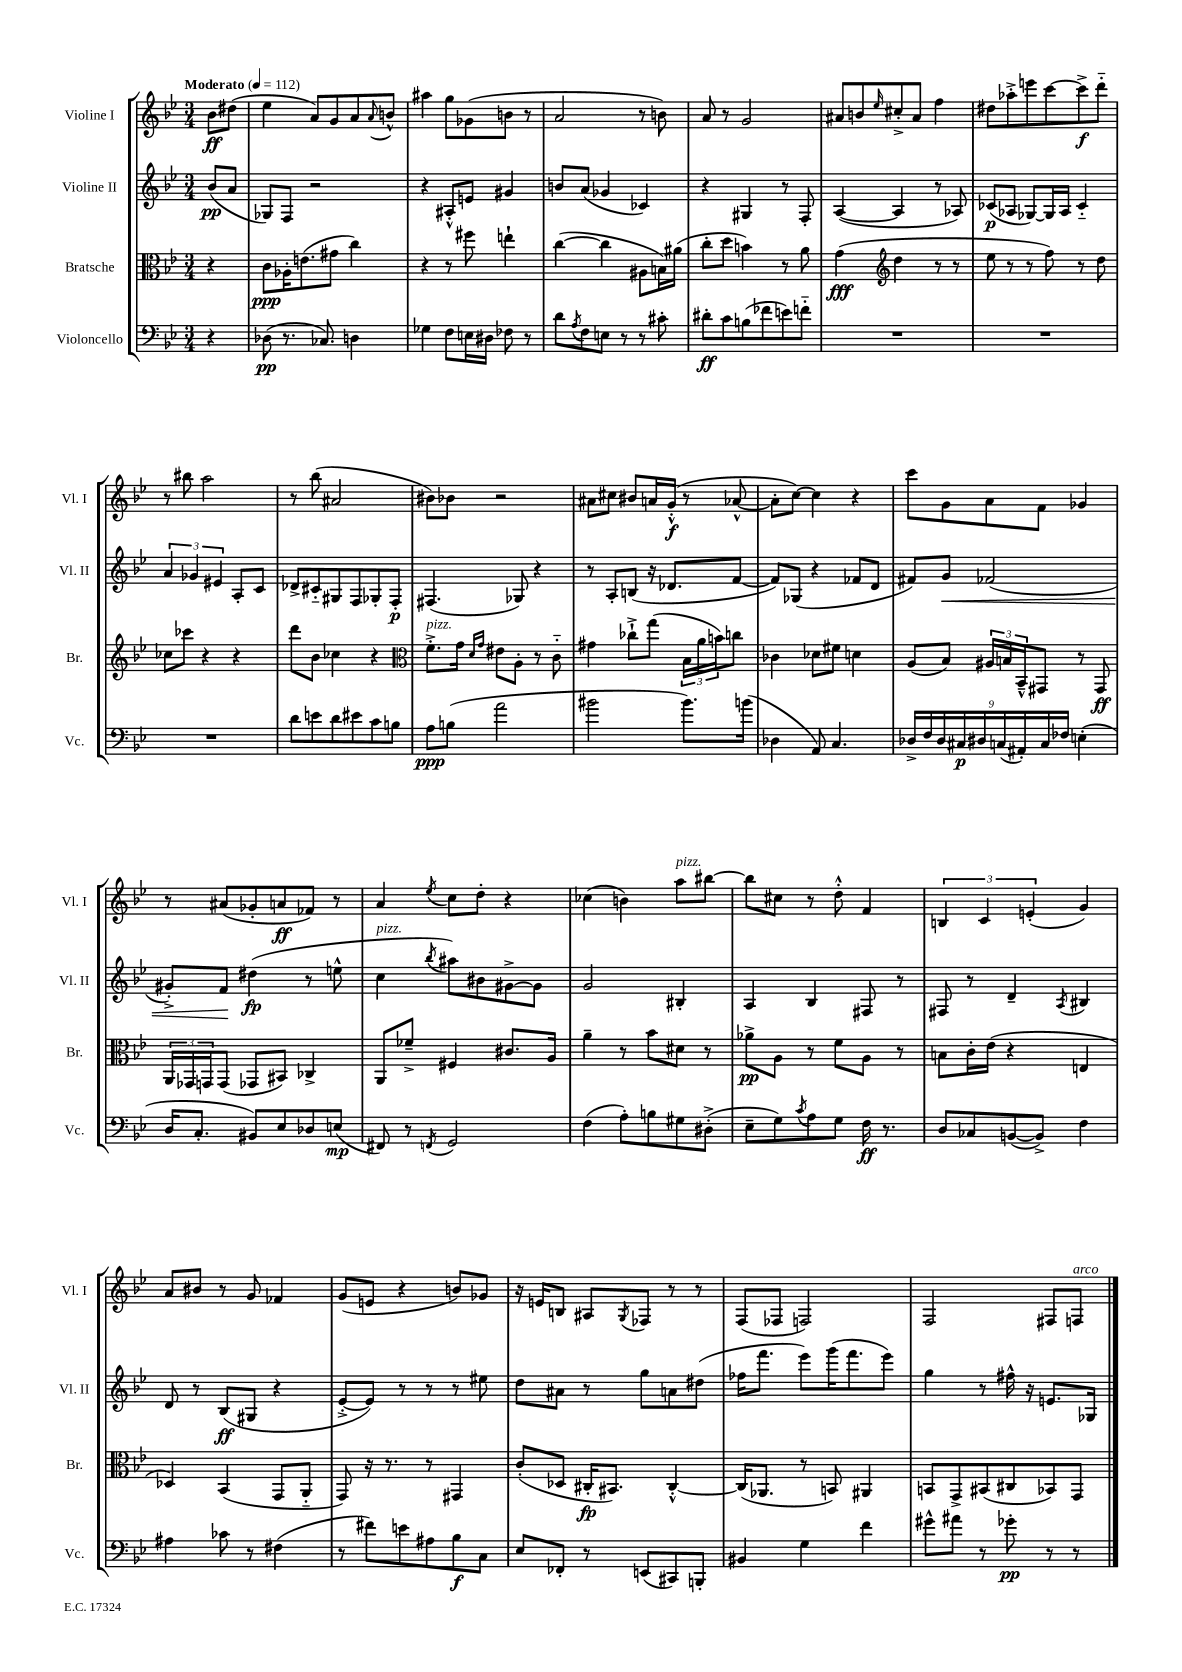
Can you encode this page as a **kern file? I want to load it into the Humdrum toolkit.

**kern	**kern	**kern	**kern
*staff4	*staff3	*staff2	*staff1
*clefF4	*clefC3	*clefG2	*clefG2
*k[b-e-]	*k[b-e-]	*k[b-e-]	*k[b-e-]
*M3/4	*M3/4	*M3/4	*M3/4
*MM112	*MM112	*MM112	*MM112
4r	4r	(8b-/L	8b-\L
.	.	8a/J	(8dd#\J
=	=	=	=
(8D-\	8c\L	8G-/L)	4ee-\
8.r	16A-'\K	8F/J	.
.	(8.e\	.	.
.	.	2r	8a/L)
8.C-/)	.	.	.
.	8g#\J	.	8g/
4D\	4cc\)	.	8a/
.	.	.	8qqa/
.	.	.	8b^^/J
=	=	=	=
4G-\	4r	4r	4aa#\
8F\L	8r	8A#'^^/L	8gg\L
16E\L	8ff#\	8e/J	(8g-\
16D#\JJ	.	.	.
8F-\	4ee`\	4g#/	8b\J
8r	.	.	8r
=	=	=	=
8d\L	([4cc\	8b/L	2a/
8qA/	.	.	.
8F\	.	(8a/J	.
8E\J	4cc\]	4g-/	.
8r	.	.	.
8r	8A#\L	4c-/)	8r
8c#'\	16B\L)	.	8b\)
.	(16a#\JJ	.	.
=	=	=	=
8d#'\L	8cc'\L	4r	8a/
8c\	8dd\J	.	8r
(8B\	4b\)	4G#/	2g/
8f-\	.	.	.
8e\)	8r	8r	.
8f'~\J	8a\	8F'/	.
=	=	=	=
2.r	(4g\	([4A/	8a#/L
.	.	.	8b/
*	*clefG2	*	*
.	.	.	16qqee-/
.	4dd\	4A/]	8cc#'^/
.	.	.	8a#/J
.	8r	8r	4ff\
.	8r	8A-/)	.
=	=	=	=
2.r	8ee-\	(8c-/L	8dd#\L
.	8r	8A-/J	8aa-'^\
.	8r	[8G-/L)	8eee\
.	8ff\)	16G-/]L	[8ccc\
.	.	16A-/JJ	.
.	8r	4c-'~/	8ccc^\]
.	8dd\	.	8ddd'~\J
=	=	=	=
2.r	8cc-\L	6a/	8r
.	8ccc-\J	.	8bb#\
.	.	6g-/	.
.	4r	.	2aa\
.	.	6e#/	.
.	4r	8A'/L	.
.	.	8c/J	.
=	=	=	=
8d\L	8ddd\L	8d-^/L	8r
8e\	8b-\J	8c#'~/	(8bb-\
8d\	4cc-\	8G#/	2a#/
8e#\	.	8F/	.
8c\	4r	8G-'/	.
8B\J	.	8F'/J	.
=	=	=	=
*	*clefC3	*	*
8A\L	8.f'^\L	(4.F#/	8b#\L)
(8B\J	.	.	8b-\J
.	16g\Jk	.	.
.	16qqd/LL	.	.
.	16qqg/JJ	.	.
2a\	8e#\L	.	2r
.	8A'\J	8G-/)	.
.	8r	4r	.
.	8c'~\	.	.
=	=	=	=
2b#\	4g#\	8r	8a#\L
.	.	8A'/L	8cc#\J
.	8cc-`^\L	(8B/J	8b#/L
.	(8gg\J	16r	16a/L
.	.	8.d-/L	(16g'^^/JJ
8.b#\L)	24B-\LL	.	8r
.	24a\	.	.
.	24b\J)	.	.
.	8cc\J	[8f/J	[8a-^^/
(16b\Jk	.	.	.
=	=	=	=
4D-\	4c-\	8f/]L)	8a-'\]L
.	.	(8G-/J	[8cc\J)
8AA/)	8d-\L	4r	4cc\]
4.C/	8f#\J	.	.
.	4d\	8f-/L	4r
.	.	8d/J	.
=	=	=	=
18D-^/LL	(8A/L	8f#/L)	8ccc\L
18F/	.	.	.
18D-/	.	.	.
.	8B-/J)	8g/J	8g\
18C#/	.	.	.
18D#/	.	.	.
.	24A#/LL	(2f-/	8a\
(18C/	.	.	.
.	24B/	.	.
18AA#'/)	24BB-~^^/J	.	.
.	8GG#/J	.	8f\J
18C/	.	.	.
18F-/JJ	.	.	.
(4E'\	8r	.	4g-/
.	8GG#/	.	.
=	=	=	=
16D/LK	24AA/LL	8g#'^/L)	8r
.	24GG-/	.	.
8.C'/J	.	.	.
.	24GG/J	.	.
.	(8GG/J	8f/J	(8a#/L
8BB#/L)	8GG-/L	(4dd#\	8g-'/
8E-/	8BB#/J)	.	8a/
8D-/	4C-^/	8r	8f-/J)
(8E/J	.	8ee^^\	8r
=	=	=	=
8FF#/)	8AA/L	4cc\	4a/
8r	8f-~^/J	.	.
8qFF/	.	8qbb-/	8qee-/
2GG/	4F#/	8aa#\L)	8cc\L
.	.	8b#\	8dd'\J
.	8.c#/L	[8g#^\	4r
.	.	8g#\]J	.
.	16A/Jk	.	.
=	=	=	=
(4F\	4a~\	2g/	(4cc-\
8A'\L)	8r	.	4b\)
8B\	8b-\L	.	.
8G#\	8d#\J	4B#'/	8aa\L
(8D#'^\J	8r	.	[8bb#\J
=	=	=	=
8E-~\L	8a-^\L	4A/	8bb#\]L
8G\)	8A\J	.	8cc#\J
8qc/	.	.	.
8A\	8r	4B-/	8r
8G\J	8f\L	.	8dd'^^\
16F\	8A\J	8F#/	4f/
8.r	.	.	.
.	8r	8r	.
=	=	=	=
8D/L	8B\L	8F#/	6B/
8C-/	16c'\L	8r	.
.	.	.	6c/
.	(16e-\JJ	.	.
([8BB/	4r	4d~/	.
.	.	.	(6e'/
8BB^/]J)	.	.	.
.	.	8qA/	.
4F\	4E/	4B#/	4g/)
=	=	=	=
4A#\	4D-/)	8d/	8a/L
.	.	8r	8b#/J
8c-\	(4BB-/	(8B-/L	8r
8r	.	8G#/J	8g/
(4F#\	8GG/L	4r	4f-/
.	8AA'~/J	.	.
=	=	=	=
8r	8GG/)	[8e-'^/L	(8g/L
8f#\L)	16r	8e-/]J)	8e/J
.	8.r	.	.
8e\	.	8r	4r
8A#\	8r	8r	.
8B-\	4GG#/	8r	8b/L)
8C\J	.	8ee#\	8g-/J
=	=	=	=
8E-/L	(8c'/L	8dd\L	16r
.	.	.	16e/LK
8FF-'/J	8D-/J	8a#\J	8B/J
8r	16C#'/LK	8r	8A#/L
.	8.BB#/J)	.	.
.	.	.	8qG/
(8EE/L	.	8gg\L	8F-/J
8CC#/)	[4C#'^^/	8a\	8r
8BBB'/J	.	(8dd#\J	8r
=	=	=	=
4BB#/	(16C#/]LK	16ff-\LK	(8F/L
.	8.AA-/J	8.fff\J	.
.	.	.	8F-/J
4G\	8r	8eee-\L)	2F/)
.	8BB/)	(16ggg\K	.
.	.	8.fff\	.
4f\	4AA#/	.	.
.	.	8eee-\J)	.
=	=	=	=
8g#^^\L	8BB/L	4gg\	2F/
8a#\J	8GG^/	.	.
8r	(8BB#/	8r	.
8g-'\	8C#/	16ff#^^\	.
.	.	16r	.
8r	8BB-/)	8.e/L	8F#/L
8r	8GG/J	.	8F/J
.	.	16G-/Jk	.
==	==	==	==
*-	*-	*-	*-
